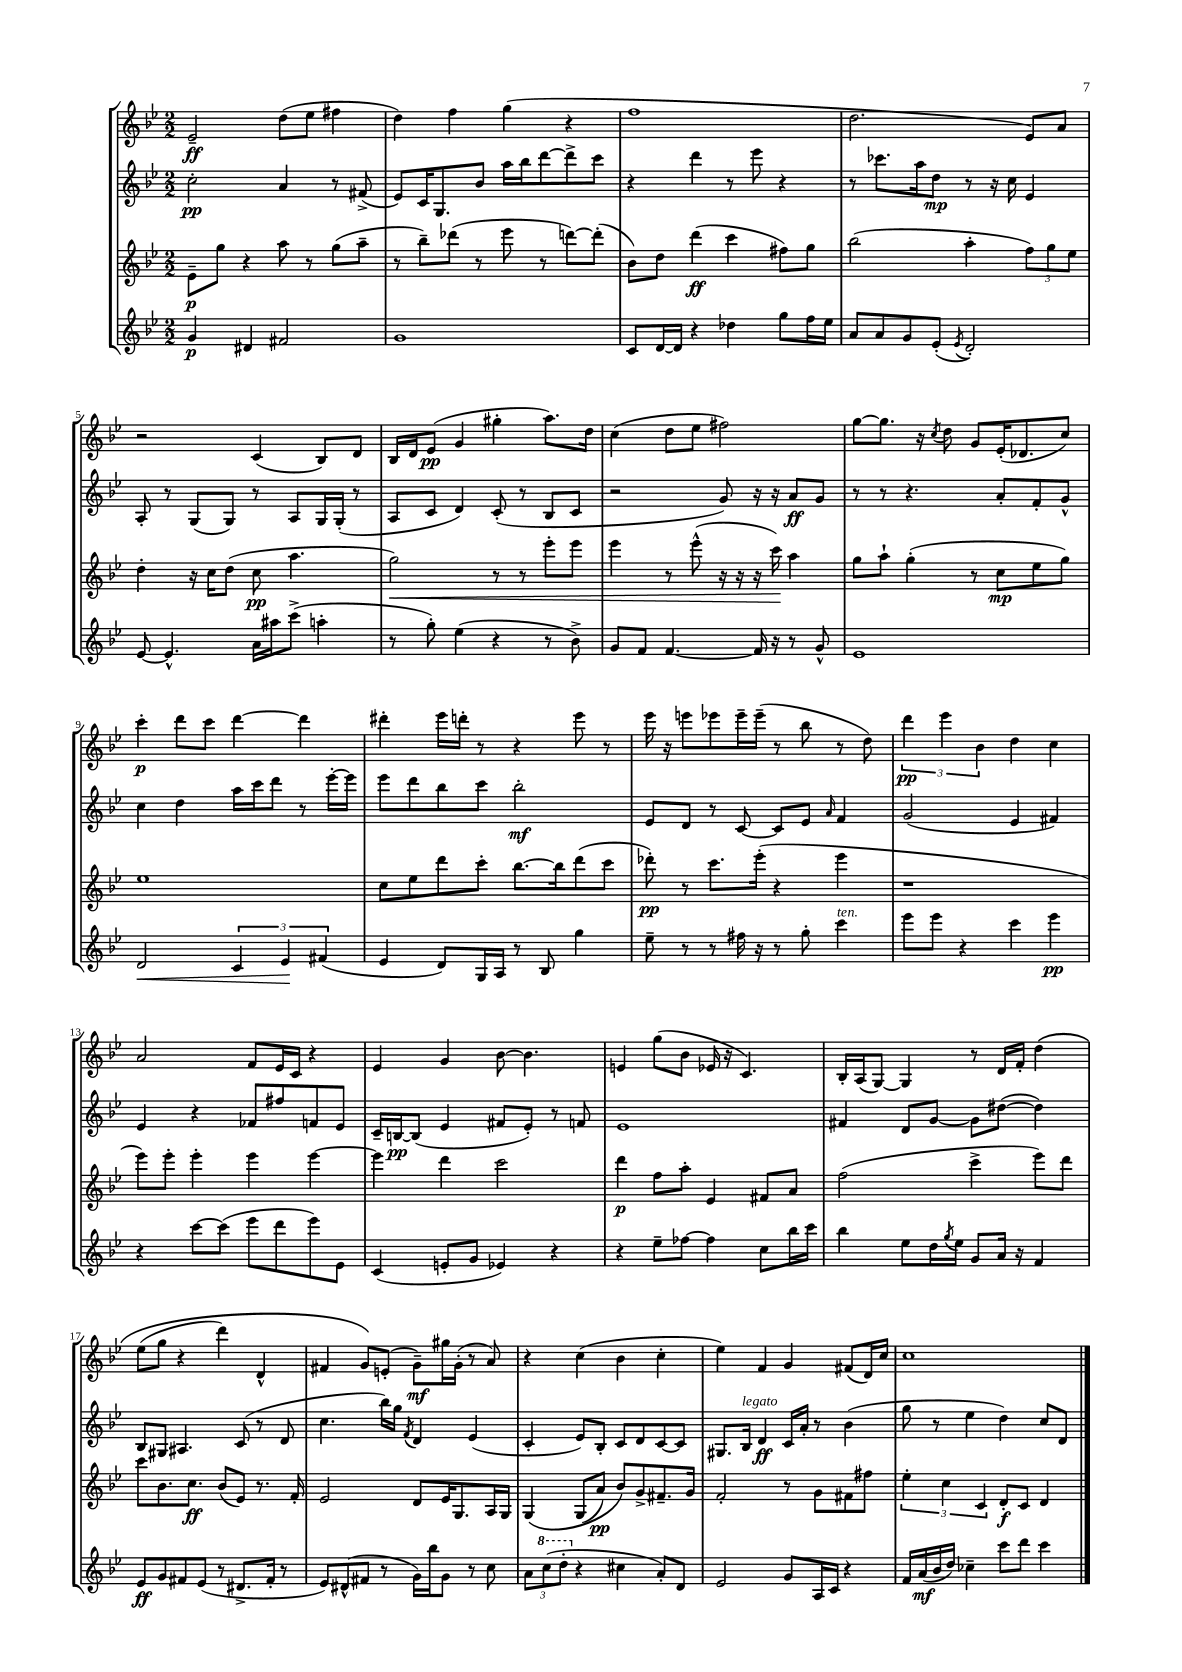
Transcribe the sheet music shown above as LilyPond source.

<<
\new StaffGroup <<
\new Staff = "s0" {
    \clef treble \key bes \major \numericTimeSignature \time 2/2
    ees'2--\ff d''8( ees''8 fis''4 |
    d''4) f''4 g''4( r4 |
    f''1 |
    d''2. ees'8) a'8 |
    r2 c'4( bes8) d'8 |
    bes16 d'16 ees'8\pp( g'4 gis''4-. a''8.) d''16 |
    c''4( d''8 ees''8 fis''2) |
    g''8~ g''8. r16 \acciaccatura { c''8 } d''8 g'8 ees'16-.( des'8. c''8) |
    c'''4-.\p d'''8 c'''8 d'''4~ d'''4 |
    dis'''4-. ees'''16 d'''16-. r8 r4 ees'''8 r8 |
    ees'''16 r16 e'''8 ees'''8 ees'''16-- ees'''16--( r8 bes''8 r8 d''8) |
    \tuplet 3/2 { d'''4\pp ees'''4 bes'4 } d''4 c''4 |
    a'2 f'8 ees'16 c'16 r4 |
    ees'4 g'4 bes'8~ bes'4. |
    e'4 g''8( bes'8 ees'16 r16 c'4.) |
    bes16-. a16( g8~) g4 r8 d'16 f'16-. d''4\( |
    ees''8( g''8 r4 d'''4) d'4-^ |
    fis'4 g'8\) e'8-.( g'8--\mf) gis''16 g'16-.( r8 a'8) |
    r4 c''4( bes'4 c''4-. |
    ees''4) f'4 g'4 fis'8( d'16) c''16 |
    c''1 \bar "|." |
}
\new Staff = "s1" {
    \clef treble \key bes \major \numericTimeSignature \time 2/2
    c''2-.\pp a'4 r8 fis'8->( |
    ees'8) c'16 g8. bes'8 a''16 bes''16 d'''8~ d'''8-> c'''8 |
    r4 d'''4 r8 ees'''8 r4 |
    r8 ces'''8. a''16 d''8\mp r8 r16 c''16 ees'4 |
    a8-. r8 g8( g8) r8 a8 g16 g16-.( r8 |
    a8 c'8 d'4) c'8-.( r8 bes8 c'8 |
    r2 g'8) r16 r16 a'8\ff g'8 |
    r8 r8 r4. a'8-. f'8-. g'8-^ |
    c''4 d''4 a''16 c'''16 d'''8 r8 ees'''16~-. ees'''16 |
    ees'''8 d'''8 bes''8 c'''8 bes''2-.\mf |
    ees'8 d'8 r8 c'8~ c'8 ees'8 \grace { a'16 } f'4 |
    g'2( ees'4 fis'4) |
    ees'4 r4 fes'8 fis''8 f'8 ees'8 |
    c'16-- b16~\pp b8( ees'4 fis'8 ees'8-.) r8 f'8 |
    ees'1 |
    fis'4 d'8 g'8~ g'8 dis''8~( dis''4) |
    bes8 gis8 ais4. c'8( r8 d'8 |
    c''4. bes''16) g''16 \acciaccatura { f'8 } d'4 ees'4( |
    c'4-. ees'8) bes8-. c'8 d'8 c'8~ c'8 |
    gis8. bes16^\markup { \italic "legato" } d'4\ff c'16 a'16-. r8 bes'4( |
    g''8 r8 ees''4 d''4) c''8 d'8 \bar "|." |
}
\new Staff = "s2" {
    \clef treble \key bes \major \numericTimeSignature \time 2/2
    ees'8--\p g''8 r4 a''8 r8 g''8( a''8-- |
    r8 bes''8--) des'''8( r8 ees'''8 r8 d'''8~) d'''8-.( |
    bes'8) d''8 d'''4\ff( c'''4 fis''8) g''8 |
    bes''2( a''4-. \tuplet 3/2 { f''8) g''8 ees''8 } |
    d''4-. r16 c''16 d''8( c''8\pp a''4. |
    g''2\<) r8 r8 ees'''8-. ees'''8 |
    ees'''4 r8 ees'''8-^( r16 r16 r16 c'''16\!) a''4 |
    g''8 a''8-! g''4-.( r8 c''8\mp ees''8 g''8) |
    ees''1 |
    c''8 ees''8 d'''8 c'''8-. bes''8.~ bes''16 d'''8( c'''8 |
    des'''8-.\pp) r8 c'''8. ees'''16-.( r4 ees'''4 |
    r1 |
    ees'''8) ees'''8-. ees'''4-. ees'''4 ees'''4~ |
    ees'''4 d'''4 c'''2 |
    d'''4\p f''8 a''8-. ees'4 fis'8 a'8 |
    f''2( c'''4-> ees'''8) d'''8 |
    c'''8 bes'8. c''8.\ff bes'8( ees'8) r8. f'16-. |
    ees'2 d'8 ees'16 g8. a16 g16 |
    g4\( g8( a'8\pp) bes'8\) g'8-> fis'8.-- g'16 |
    f'2-. r8 g'8 fis'8 fis''8 |
    \tuplet 3/2 { ees''4-. c''4 c'4 } d'8-.\f c'8 d'4 \bar "|." |
}
\new Staff = "s3" {
    \clef treble \key bes \major \numericTimeSignature \time 2/2
    g'4\p dis'4 fis'2 |
    g'1 |
    c'8 d'16~ d'16 r4 des''4 g''8 f''16 ees''16 |
    a'8 a'8 g'8 ees'8-.( \acciaccatura { ees'8 } d'2-.) |
    ees'8~ ees'4.-^ a'16 ais''16 c'''8->( a''4-. |
    r8 g''8-.) ees''4( r4 r8 bes'8->) |
    g'8 f'8 f'4.~ f'16 r16 r8 g'8-^ |
    ees'1 |
    d'2\< \tuplet 3/2 { c'4 ees'4\! fis'4( } |
    ees'4 d'8) g16 a16 r8 bes8 g''4 |
    ees''8-- r8 r8 fis''16 r16 r8 g''8-. c'''4^\markup { \italic "ten." } |
    ees'''8 ees'''8 r4 c'''4 ees'''4\pp |
    r4 c'''8~ c'''8( ees'''8 d'''8 ees'''8) ees'8 |
    c'4( e'8-. g'8 ees'4) r4 |
    r4 ees''8-- fes''8~ fes''4 c''8 bes''16 c'''16 |
    bes''4 ees''8 d''16 \acciaccatura { g''8 } ees''16 g'8 a'16 r16 f'4 |
    ees'8\ff g'8 fis'8 ees'8( r8 dis'8.-> fis'16-. r8 |
    ees'8) dis'8-^( fis'8 r8 g'16) bes''16 g'8 r8 c''8 |
    \tuplet 3/2 { a'8 \ottava #1 c'''8( d'''8-. \ottava #0 } r4 cis''4 a'8-.) d'8 |
    ees'2 g'8 a16 c'16 r4 |
    f'16 a'16\mf( bes'16 d''16) ces''4-- c'''8 d'''8 c'''4 \bar "|." |
}
>>
>>
